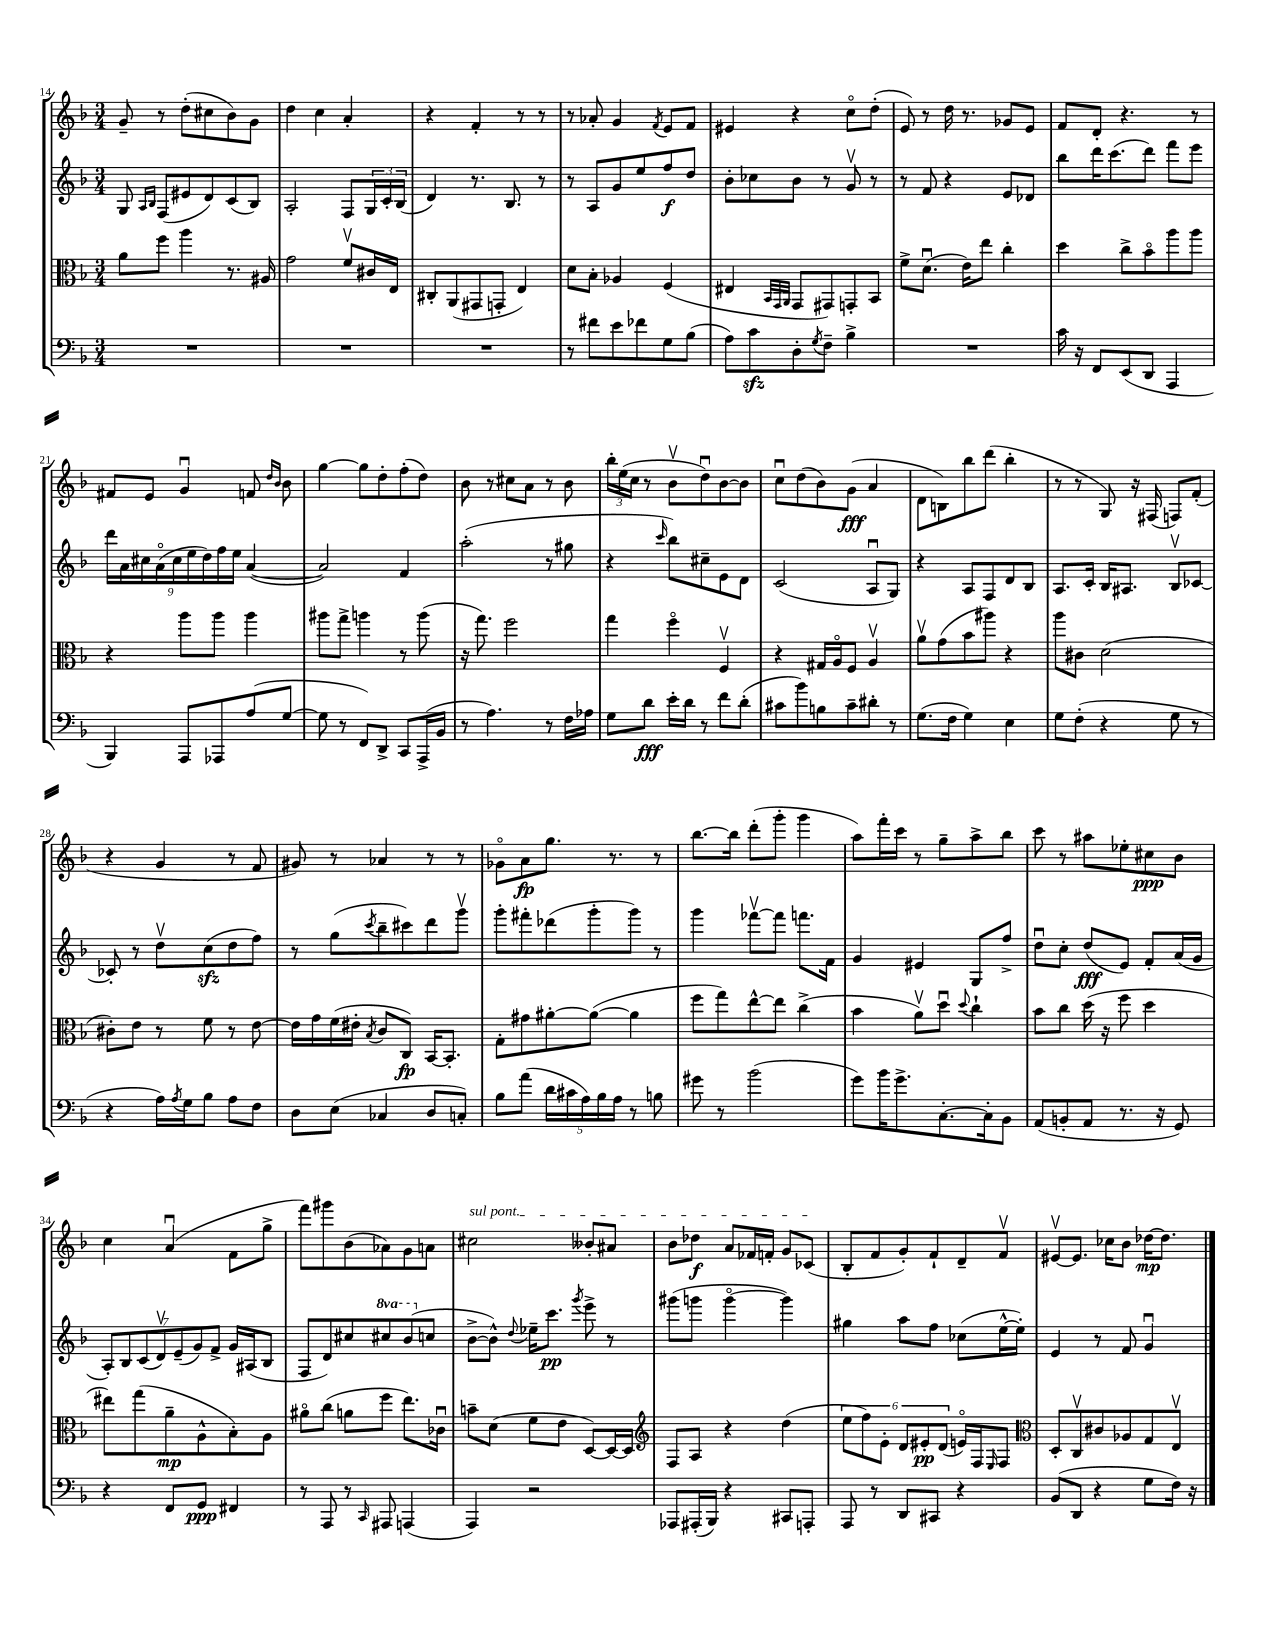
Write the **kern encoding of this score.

**kern	**kern	**kern	**kern
*staff4	*staff3	*staff2	*staff1
*clefF4	*clefC3	*clefG2	*clefG2
*k[b-]	*k[b-]	*k[b-]	*k[b-]
*M3/4	*M3/4	*M3/4	*M3/4
2.r	8a\L	8G/	8g~/
.	.	16qqA/LL	.
.	.	16qqB-/JJ	.
.	8ff\J	(8F/L	8r
.	4aa\	8e#/	(8dd'\L
.	.	8d/)	8cc#\
.	8.r	(8c/	8b-\)
.	.	8B-/J)	8g\J
.	16A#/	.	.
=	=	=	=
2.r	2g\	2A'/	4dd\
.	.	.	4cc\
.	8fv/L	8F/L	4a'/
.	16c#/L	24G/L	.
.	.	24c'/	.
.	16E/JJ	.	.
.	.	(24B-/JJ	.
=	=	=	=
2.r	8C#'/L	4d/)	4r
.	(8AA/	.	.
.	8GG#/	8.r	4f'/
.	8GG'/J	.	.
.	.	8.B-/	.
.	4E/)	.	8r
.	.	8r	8r
=	=	=	=
8r	8d\L	8r	8r
8f#\L	8B-'\J	8A/L	8a-'/
8e\	4A-/	8g/	4g/
8f-\	.	8ee/	.
.	.	.	8qf/
8G\	(4F/	8ff/	8e/L
(8B-\J	.	8dd/J	8f/J
=	=	=	=
8A\L)	4E#/	8b-'\L	4e#/
8c\	.	8cc-\	.
.	32qqBB-/LLL	.	.
.	32qqGG/	.	.
.	32qqAA/JJJ	.	.
8D'\	8GG/L	8b-\J	4r
8qG/	.	.	.
8F~\J	8GG#/)	8r	.
4B-^\	8GG'/	8gv/	8cco\L
.	8BB-/J	8r	(8dd'\J
=	=	=	=
2.r	8f^\L	8r	8e/)
.	(8.du\J	8f/	8r
.	.	4r	16dd\
.	16e\LK)	.	8.r
.	8ee\J	.	.
.	4cc'\	8e/L	8g-/L
.	.	8d-/J	8e/J
=	=	=	=
16c\	4dd\	8bb-\L	8f/L
16r	.	.	.
8FF/L	.	16ddd\K	8d'/J
.	.	(8.ccc\	.
(8EE/	8cc^\L	.	4.r
8DD/J	8b-o\	8ddd\J)	.
4AAA/	8aa\	8fff\L	.
.	8aa\J	8eee\J	8r
=	=	=	=
4BBB-/)	4r	18ddd\LL	8f#/L
.	.	18a\	.
.	.	18cc#\	.
.	.	.	8e/J
.	.	(18ao\	.
.	.	18cc#\	.
8AAA/L	8aa\L	.	4gu/
.	.	18ee\	.
.	.	18dd\)	.
8AAA-/	8aa\J	.	.
.	.	18ff\	.
.	.	18ee\JJ	.
(8A/	4aa\	([4a/	8f/
.	.	.	16qqdd/LL
.	.	.	16qqb-/JJ
[8G/J	.	.	8b-\
=	=	=	=
8G\]	8aa#\L	2a/])	[4gg\
8r	8gg^\J	.	.
8FF/L)	4aa\	.	8gg\]L
8DD^/J	.	.	8dd'\
8CC/L	8r	4f/	(8ff'\
(16AAA^/L	(8aa\	.	8dd\J)
16BB-/JJ	.	.	.
=	=	=	=
8r	16r	(2aa'\	8b-\
.	8.gg\)	.	.
4.A\)	.	.	8r
.	2ff\	.	8cc#\L
.	.	.	8a\J
8r	.	8r	8r
16F\LL	.	8gg#\	8b-\
16A-\JJ	.	.	.
=	=	=	=
8G\L	4gg\	4r	24bb-'\LL
.	.	.	(24ee\
.	.	.	24cc\JJ
8d\J	.	.	8r
.	.	16qqccc/	.
16e'\LL	4ffo\	8bb-\L)	8b-v\L
16d\JJ	.	.	.
8r	.	8cc#~\	8ddu\)
8f\L	4Fv/	8e\	[8b-\
(8d'\J	.	8d\J	8b-\]J
=	=	=	=
8c#\L	4r	(2c/	8ccu\L
8b-\)	.	.	(8dd\
8B\	16G#/LL	.	8b-\)
.	16Ao/J	.	.
8c#~\	8F/J	.	(8g\J
8d#'\J	4Av/	8Au/L	4a/
8r	.	8G/J)	.
=	=	=	=
(8.G\L	8av\L	4r	8d\L
.	(8g\	.	8B\)
16F\Jk	.	.	.
4G\)	8b-\	8A/L	8bb-\
.	8aa#\J)	8F/	(8ddd\J
4E\	4r	8d/	4bb-'\
.	.	8B-/J	.
=	=	=	=
8G\L	8aa\L	8.A/L	8r
(8F'\J	8c#\J	.	8r
.	.	16c'/Jk	.
4r	(2d\	16B-/LK	8G/)
.	.	8.A#/J	.
.	.	.	16r
.	.	.	(16F#/
8G\	.	8B-v/L	8F/L)
8r	.	[8c-/J	(8f'/J
=	=	=	=
4r	8c#'\L)	8c-'/]	4r
.	8e\J	8r	.
16A\LL)	8r	8ddv\L	4g/
8qA/	.	.	.
16G\J	.	.	.
8B-\J	8f\	(8cc\	.
8A\L	8r	8dd\	8r
8F\J	[8e\	8ff\J)	8f/
=	=	=	=
8D\L	16e\]LL	8r	8g#/)
.	16g\	.	.
(8E\J	(16f\	(8gg\L	8r
.	16e#'\JJ	.	.
.	8qB-/	8qccc/	.
4C-/	8c/L	8bb-~\	4a-/
.	8C/J)	8ccc#\)	.
8D/L	[16BB-/LK	8ddd\	8r
.	8.BB-'/]J	.	.
8C'/J)	.	8gggv\J	8r
=	=	=	=
8B-\L	8G'\L	8ggg'\L	8g-o\L
(8a\J	8g#\	8fff#'\	8a\
20d\LL	[8a#'\	(8ddd-\	8.gg\J
20c#\	.	.	.
20A\)	.	.	.
.	(8a#\_J	8ggg'\	.
20B-\	.	.	.
.	.	.	8.r
20A\JJ	.	.	.
8r	4a#\]	8ggg\J)	.
8B\	.	8r	8r
=	=	=	=
8g#\	8ff\L	4ggg\	[8.bb-\L
8r	8gg\)	.	.
.	.	.	16bb-\]Jk
(2b-\	[8ee^^\	[8fff-v\L	(8ddd'\L
.	8ee\]J	8fff-\]J	8ggg'\J
.	(4cc^\	8.fff\L	4ggg\
.	.	16f\Jk	.
=	=	=	=
8g\L)	4b-\	4g/	8aa\L)
16b-\K	.	.	16fff'\L
8.g^\	.	.	16ccc\JJ
.	8av\L)	4e#/	8r
[8.C'\	8ddu\J	.	8gg~\L
.	8qqdd/	.	.
.	4cc`\	8G/L	8aa^\
16C'\]k	.	.	.
8BB-\J	.	8ff^/J	8bb-\J
=	=	=	=
(8AA/L	8b-\L	8ddu\L	8ccc\
8BB'/	8cc\J	8cc'\J	8r
8AA/J	(16dd\	(8dd/L	8aa#\L
.	16r	.	.
8.r	8ff\	8e/J)	8ee-'\
.	4dd\	8f'/L	8cc#\
16r	.	.	.
8GG/)	.	(16a/L	8b-\J
.	.	16g/JJ	.
=	=	=	=
4r	8ee#\L)	14A'/L)	4cc\
.	.	14B-/	.
.	(8gg\	.	.
.	.	(14c/	.
.	.	14dv/)	.
8FF/L	8a~\	.	(4au/
.	.	(14e~/	.
.	.	14g/)	.
8GG/J	8A^^\	.	.
.	.	14f^/J	.
4FF#/	8B-'\)	16g/LL	8f\L
.	.	(16A#/J	.
.	8A\J	8B-/J	8gg^\J
=	=	=	=
8r	8a#o\L	8F/L	8fff\L)
8AAA/	(8cc\J	8d/)	8ggg#\
8r	8a\L	8cc#/	(8b-\
16qqCC/	.	.	.
8AAA#/	8ff\J	8ccc#/	8a-\)
(4AAA/	8.ee\L)	(8bb-/	8g\
.	.	8cc/J	8a\J
.	16c-u\Jk	.	.
=	=	=	=
4AAA/)	8b~\L	[8b-^\L	2cc#\
.	(8d\J	8b-^^\]J)	.
.	.	8qqdd/	.
2r	8f\L	16ee-~\LK	.
.	.	8.ccc\J	.
.	8e\J	.	.
.	.	8qggg/	.
.	[8D/L)	8eee^\	8b--'/L
.	16D/_L	8r	8a#/J
.	16D/]JJ	.	.
=	=	=	=
*	*clefG2	*	*
8AAA-/L	8F/L	(8ggg#\L	8b-\L
(16AAA#'/L	8A/J	8ggg\J	8dd-\J
16BBB-/JJ)	.	.	.
4r	4r	[4gggo\	8a/L
.	.	.	16f-/L
.	.	.	16f'/JJ
8CC#/L	(4dd\	4ggg\])	8g/L
8AAA'/J	.	.	(8c-/J
=	=	=	=
8AAA/	12ee\L	4gg#\	8B-'/L
.	12ff\)	.	.
8r	.	.	8f/
.	12e'\J	.	.
8DD/L	12d/L	8aa\L	8g'/)
.	12e#'/	.	.
8CC#/J	.	8ff\J	8f`/
.	(12d/J	.	.
4r	16eo/LL)	(8cc-\L	8d~/
.	16F/J	.	.
.	16qqE/	.	.
.	8F/J	[16ee^^\L	8fv/J
.	.	16ee'\]JJ)	.
=	=	=	=
*	*clefC3	*	*
(8BB-/L	8D'/L	4e/	[8e#v/L
8DD/J	8Cv/	.	8.e#/]J
4r	8c#/	8r	.
.	.	.	16cc-\LK
.	8A-/	8f/	8b-\J
8G\L	8G/	4gu/	[16dd-\LK
.	.	.	8.dd-\]J
16F\Jk)	8Ev/J	.	.
16r	.	.	.
==	==	==	==
*-	*-	*-	*-
